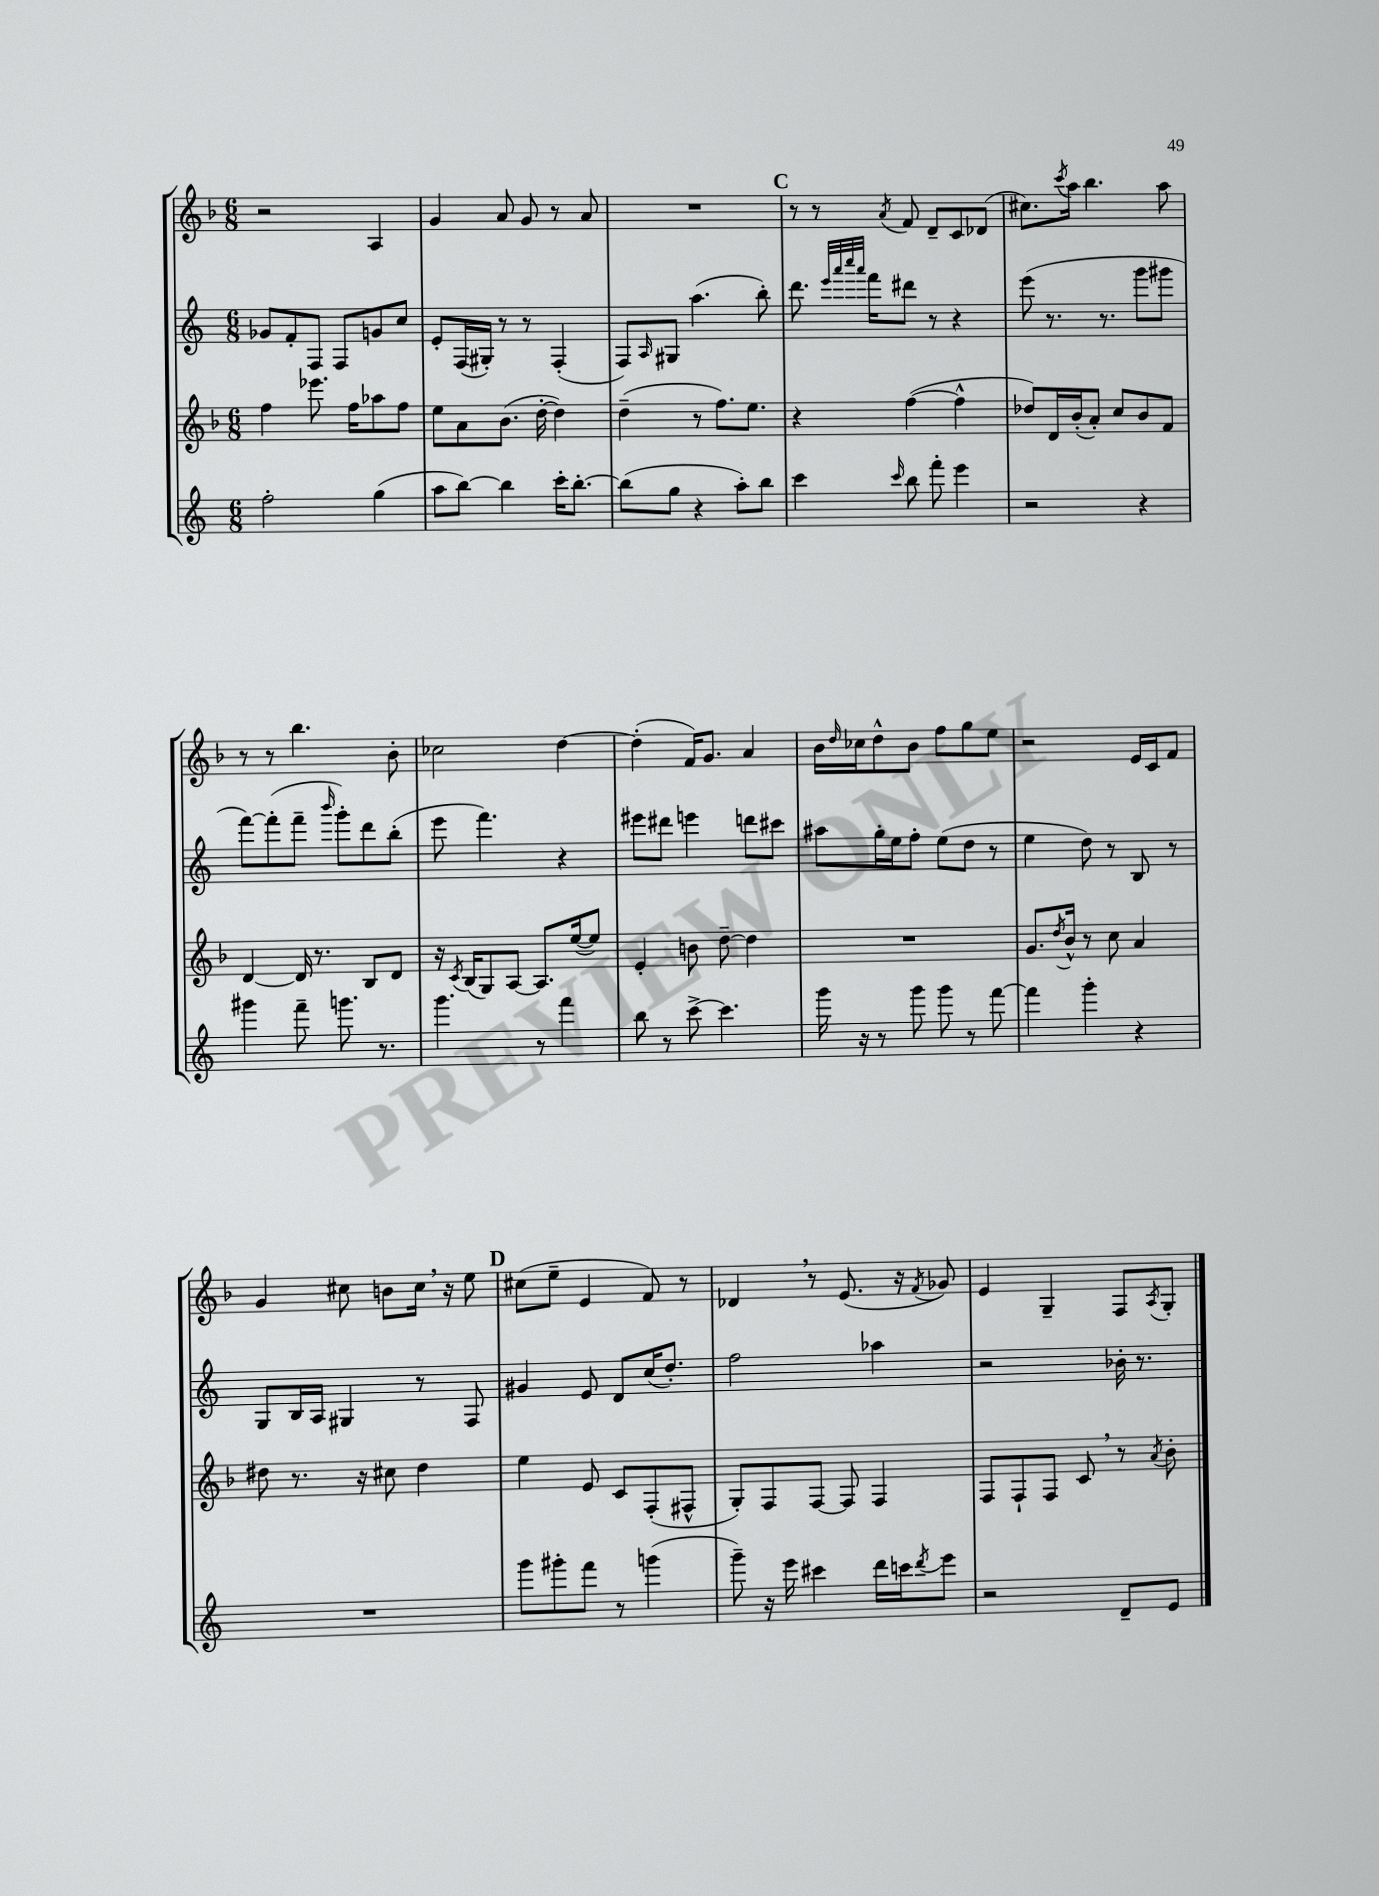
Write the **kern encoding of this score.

**kern	**kern	**kern	**kern
*staff4	*staff3	*staff2	*staff1
*clefG2	*clefG2	*clefG2	*clefG2
*k[]	*k[b-]	*k[]	*k[b-]
*M6/8	*M6/8	*M6/8	*M6/8
2ff'\	4ff\	8g-/L	2r
.	.	8f'/	.
.	8.eee-\	8F/J	.
.	.	8F/L	.
.	16ff\LK	.	.
(4gg\	8aa-\	8g/	4A/
.	8ff\J	8cc/J	.
=	=	=	=
8aa\L	8ee\L	8e'/L	4g/
[8bb\J)	8a\	(16F/L	.
.	.	16G#'/JJ)	.
4bb\]	(8.b-\J	8r	8a/
.	.	8r	8g/
.	[16dd'\	.	.
16ccc'\LK	4dd\])	(4F'/	8r
[8.bb'\J	.	.	.
.	.	.	8a/
=	=	=	=
(8bb\]L	(4dd~\	8F/L)	2.r
.	.	16qqA/	.
8gg\J	.	8G#/J	.
4r	8r	(4.aa\	.
.	8.ff\L)	.	.
8aa'\L)	.	.	.
.	8.ee\J	.	.
8bb\J	.	8bb'\)	.
=	=	=	=
4ccc\	4r	8.ddd\	8r
.	.	.	8r
.	.	32qqeee/LLL	.
.	.	32qqaaa/	.
.	.	32qqcccc/	.
.	.	32qqaaa/JJJ	.
.	.	16fff\LK	.
16qqccc/	.	.	8qa/
8bb\	([4ff\	8ddd#\J	8f/
8fff'\	.	8r	8d~/L
4eee\	4ff^^\]	4r	8c/
.	.	.	(8d-/J
=	=	=	=
2r	8dd-/L)	(8eee\	8.cc#\L)
.	16d/L	8.r	.
.	.	.	8qccc/
.	(16b-'/J	.	16aa\Jk
.	8a'/J)	.	4.bb-\
.	.	8.r	.
.	8cc/L	.	.
4r	8b-/	8ggg\L	.
.	8f/J	8ggg#\J	8aa\
=	=	=	=
4ggg#\	[4d/	[8fff\L)	8r
.	.	(8fff'\]	8r
8fff~\	16d/]	8fff~\J	4.bb-\
.	8.r	.	.
.	.	16qqbbb/	.
8.ggg\	.	8ggg'\L)	.
.	8B-/L	8ddd\	.
8.r	.	.	.
.	8d/J	(8bb'\J	8b-'\
=	=	=	=
4.ggg\	16r	8eee\	2cc-\
.	8qc/	.	.
.	(16B-/LK	.	.
.	8G/)	4.fff\)	.
.	[8A/J	.	.
8r	8.A/]L	.	.
4fff\	.	4r	[4dd\
.	([16ee/k	.	.
.	8ee/]J)	.	.
=	=	=	=
8bb\	4e'/	8eee#\L	(4dd'\]
8r	.	8ddd#\J	.
[8ccc^\	8b\	4eee\	16f/LK)
.	.	.	8.g/J
4.ccc\]	[8dd~\	.	.
.	4dd\]	8ddd\L	4a/
.	.	8ccc#\J	.
=	=	=	=
16ggg\	2.r	8aa#\L	16b-\LL
.	.	.	16qqdd/
16r	.	.	16cc-\J
8r	.	16gg'\L	8dd^^\
.	.	16ee\J	.
8ggg\	.	8ff'\J	8b-\J
8ggg\	.	(8ee\L	8ff\L
8r	.	8dd\J	8gg\
[8fff\	.	8r	8ee\J
=	=	=	=
4fff\]	8.g/L	4ee\	2r
.	8qdd/	.	.
.	16b-^^/Jk	.	.
4ggg'\	8r	8dd\)	.
.	8cc\	8r	.
4r	4a/	8B/	16e/LL
.	.	.	16c/J
.	.	8r	8f/J
=	=	=	=
2.r	8dd#\	8G/L	4g/
.	8.r	16B/L	.
.	.	16A/JJ	.
.	.	4G#/	8cc#\
.	16r	.	.
.	8cc#\	.	8b\L
.	4dd#\	8r	16cc#\Jk
.	.	.	16r
.	.	8F/	8ee\
=	=	=	=
8ggg\L	4ee\	4g#/	(8cc#\L
8ggg#'\	.	.	8ee~\J
8fff\J	8e/	8e/	4e/
8r	8c/L	8d/L	.
(4ggg\	(8F'/	(16cc/K	8f/)
.	.	8.dd'/J)	.
.	8F#^^/J	.	8r
=	=	=	=
8ggg~\)	8G'/L)	2ff\	4d-/
16r	8F/	.	.
16eee\	.	.	.
4ccc#\	[8F/J	.	8r
.	8F/]	.	(8.e/
16ddd\LL	4F/	4aa-\	.
16ccc\J	.	.	16r
8qddd/	.	.	8qf/
8eee\J	.	.	8g-/)
=	=	=	=
2r	8F/L	2r	4e/
.	8F`/	.	.
.	8F/J	.	4G~/
.	8c/	.	.
8d~/L	8r	16b-'\	8F/L
.	.	8.r	.
.	8qa/	.	8qA/
8e/J	8b-'\	.	8G'/J
==	==	==	==
*-	*-	*-	*-
